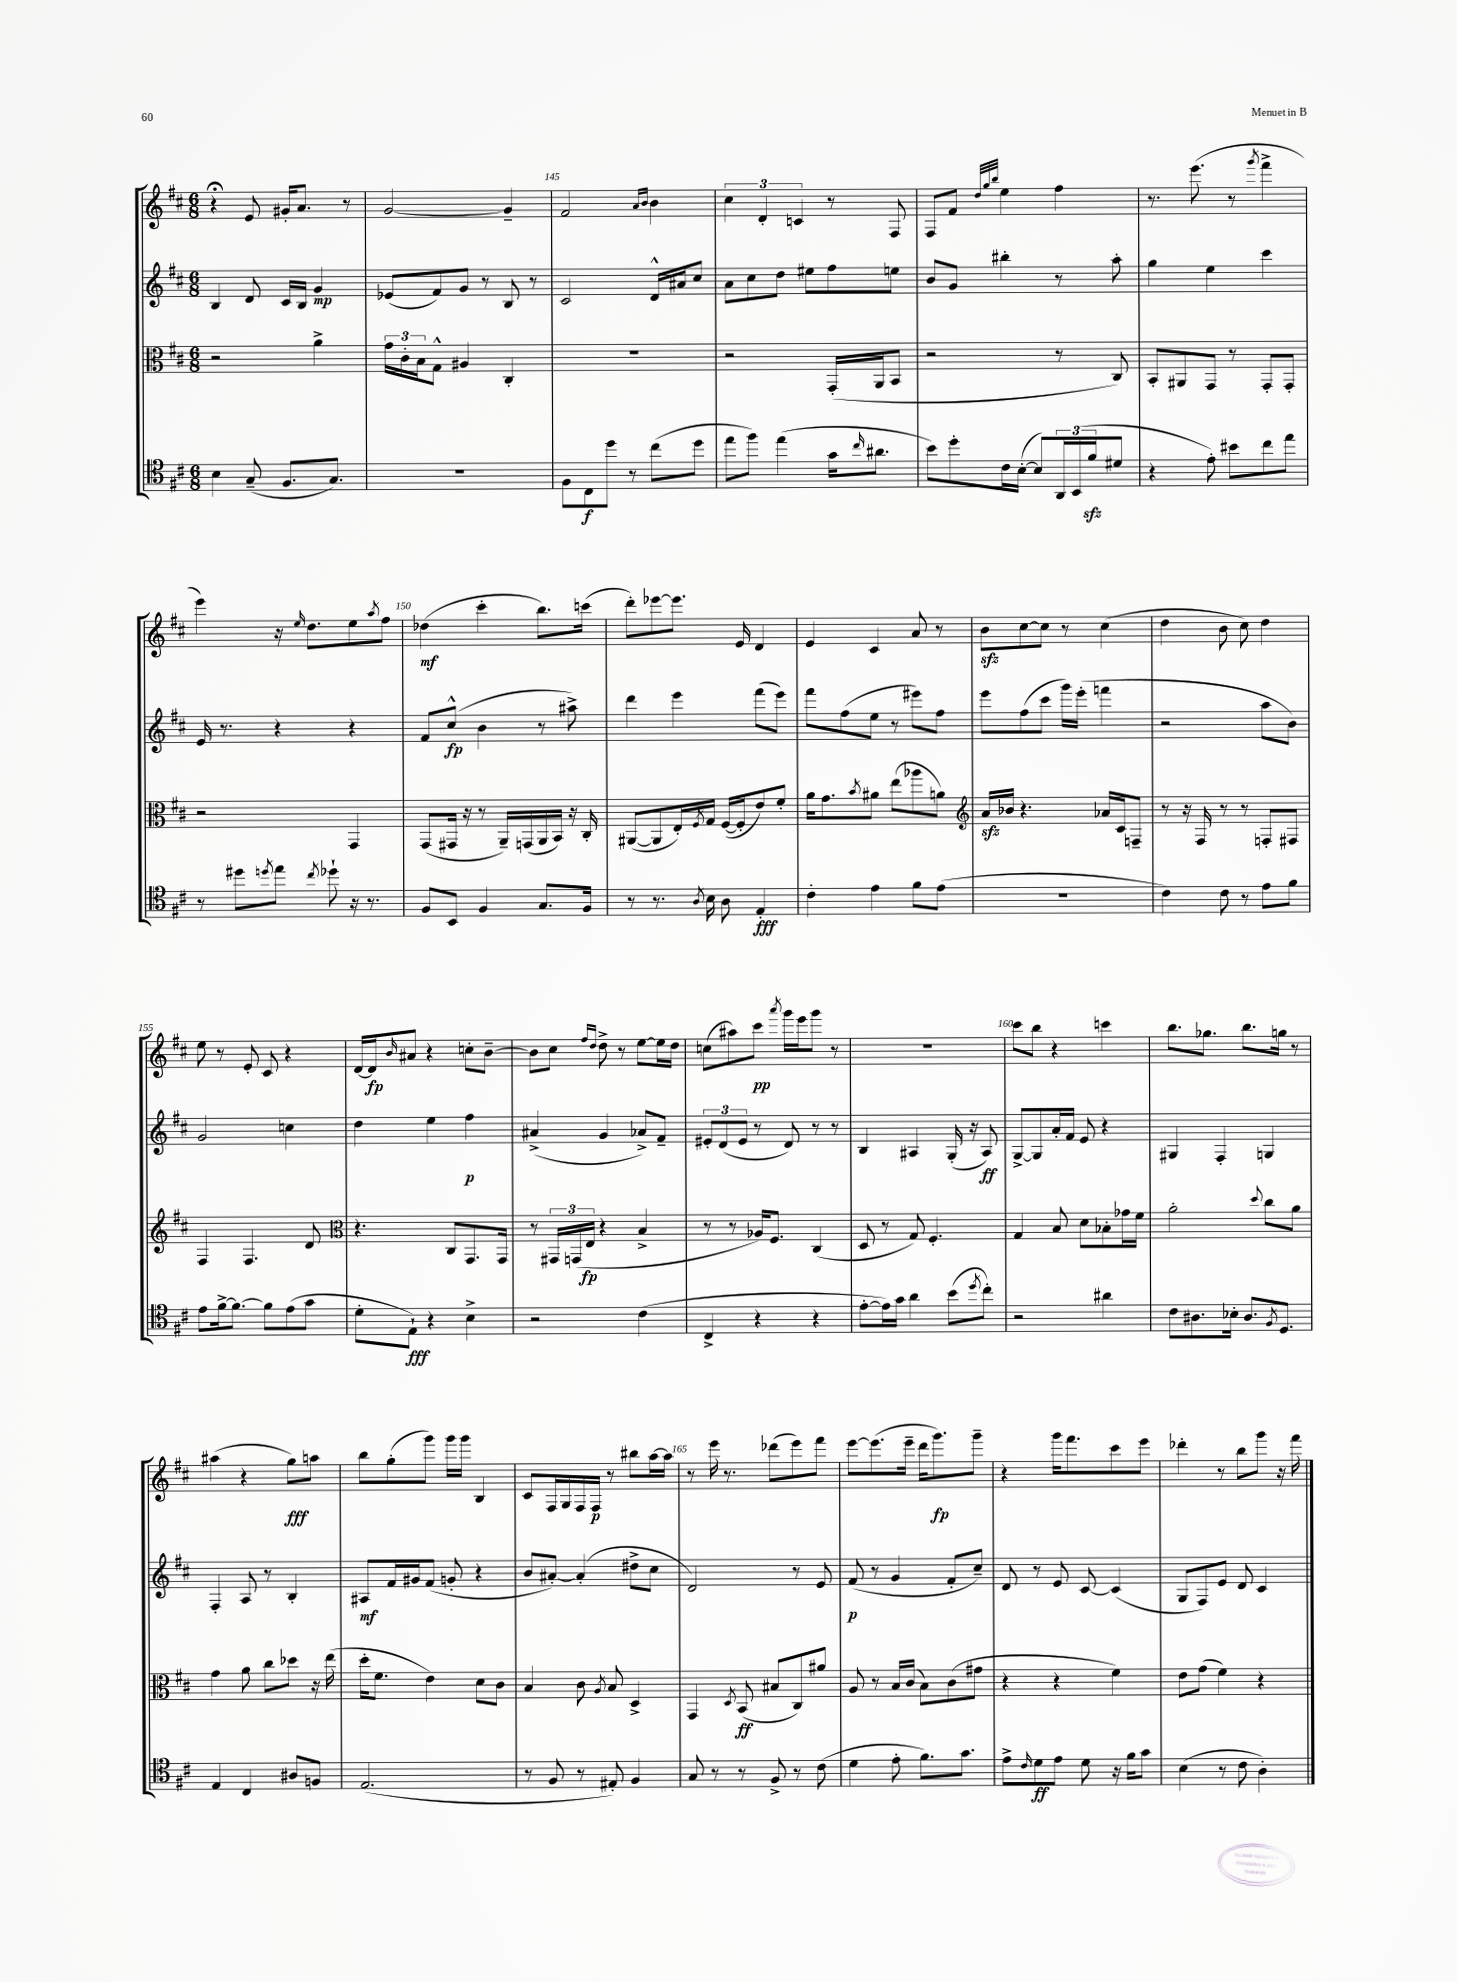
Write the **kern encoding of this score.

**kern	**kern	**kern	**kern
*staff4	*staff3	*staff2	*staff1
*clefC4	*clefC3	*clefG2	*clefG2
*k[f#c#]	*k[f#c#]	*k[f#c#]	*k[f#c#]
*M6/8	*M6/8	*M6/8	*M6/8
4B	2r	4B	4r;
(8G~	.	8d	8e
8.F#	.	16c#	16g#'
.	.	16B	8.a
.	4a^	4g	.
8.G)	.	.	.
.	.	.	8r
=	=	=	=
2.r	24g	(8e-	[2g
.	24c#'	.	.
.	24B	.	.
.	8G^^	8f#)	.
.	4A#	8g	.
.	.	8r	.
.	4C#'	8B	4g~]
.	.	8r	.
=	=	=	=
8F#	2.r	2c#	2f#
8C#	.	.	.
8dd	.	.	.
8r	.	.	.
.	.	.	16qqa
.	.	.	16qqb
(8cc#	.	16d^^	4b
.	.	16a#	.
8dd	.	8cc#	.
=	=	=	=
8ee	2r	8a	6cc#
8ff#)	.	8cc#	.
.	.	.	6d'
(4ee	.	8dd	.
.	.	.	6c
.	.	8ee#	.
16g	(16GG'	8ff#	8r
16qqcc#	.	.	.
8.a#	16AA	.	.
.	8BB	8ee	8F#
=	=	=	=
8b)	2r	8b	8F#
8dd'	.	8g	8f#
.	.	.	32qqdd
.	.	.	32qqgg
.	.	.	32qqbb
16c#	.	4bb#'	4ee
([16B'	.	.	.
8B])	.	.	.
24AA	8r	8r	4ff#
(24BB	.	.	.
24f#	.	.	.
8d#	8C#)	8aa'	.
=	=	=	=
4r	8BB'	4gg	8.r
.	8AA#	.	.
.	.	.	(8.eee
8e')	8GG	4ee	.
8b#	8r	.	8r
.	.	.	8qggg
8cc#	8GG'	4ccc#	4fff#^
8ee	8GG'	.	.
=	=	=	=
8r	2r	16e	4eee)
.	.	8.r	.
8dd#	.	.	.
8qdd	.	.	.
8ee	.	4r	16r
.	.	.	16qqee
.	.	.	8.dd
8qcc#	.	.	.
8dd-`	.	.	.
16r	4GG	4r	8ee
8.r	.	.	.
.	.	.	8qaa
.	.	.	8ff#
=	=	=	=
8F#	(8GG	8f#	(4dd-
8BB	16GG#	(8cc#^^	.
.	16r	.	.
4F#	8r	4b	4ccc#'
.	16AA~)	.	.
.	(16GG	.	.
8.G	16AA	8r	8.bb)
.	16BB)	.	.
.	16r	8aa#^)	.
16F#	16C#'	.	(16ccc
=	=	=	=
8r	([8AA#	4ddd	8ddd')
8.r	8AA#]	.	[8eee-
.	16E')	4eee	8.eee-]
8qA	8qF#	.	.
16B	16G	.	.
8A	([16F#	.	.
.	16F#']	.	16e
4E'	8e)	(8fff#	4d
.	8f#'	8eee)	.
=	=	=	=
4c#'	16a	8fff#	4e
.	8.g	.	.
.	.	(8ff#	.
.	8qb	.	.
4e	8a#	8ee	4c#
.	(8ee	8r	.
8f#	8aa-	8eee#)	8a
(8e	8a)	8ff#	8r
=	=	=	=
*	*clefG2	*	*
2.r	16a	8eee	8b
.	16b-	.	.
.	4.r	(8ff#	[8cc#
.	.	8ccc#	8cc#]
.	.	16ggg)	8r
.	.	(16eee'	.
.	16a-	4fff	(4cc#
.	16c#	.	.
.	8F~	.	.
=	=	=	=
4c#)	8r	2r	4dd
.	16r	.	.
.	16F#	.	.
8c#	8r	.	8b
8r	8r	.	8cc#)
8e	8F'	8aa	4dd
8f#	8F#	8b)	.
=	=	=	=
8e	4F#	2g	8ee
[16f#^	.	.	8r
8.f#_	.	.	.
.	4.F#	.	8e'
8f#]	.	.	8c#
(8e	.	4cc	4r
8g	8d	.	.
=	=	=	=
*	*clefC3	*	*
8d'	4.r	4dd	[16d
.	.	.	16d]
.	.	.	16qqb
8E`)	.	.	8a#
4r	.	4ee	4r
.	8C#	.	.
4B^	8.GG	4ff#	8cc'
.	.	.	[8b~
.	16GG	.	.
=	=	=	=
2r	8r	(4a#^	8b]
.	24GG#	.	8cc#
.	(24GG	.	.
.	24E	.	.
.	.	.	16qqff#
.	.	.	16qqdd
.	4r	4g	8dd^
.	.	.	8r
(4c#	4B^	8a-^)	[8ee
.	.	8f#~	16ee]
.	.	.	16dd
=	=	=	=
4C#^	8r	12e#'	(8cc
.	.	(12d	.
.	8r	.	8aa#)
.	.	12e#	.
4r	16A-)	8r	8ccc#
.	8.F#	.	.
.	.	.	8qaaa
.	.	8d)	16ggg
.	.	.	16eee
4r	(4C#	8r	8ggg
.	.	8r	8r
=	=	=	=
[8e'	8D	4B	2.r
16e])	8r	.	.
16g	.	.	.
4a	8G)	4A#	.
.	4.F#'	.	.
(8b	.	(16G'	.
.	.	16r	.
8qdd	.	.	.
8cc#')	.	8A#)	.
=	=	=	=
2r	4G	[8G^	8ccc#
.	.	8G]	8bb
.	8B	16a'	4r
.	.	16f#	.
.	8d	8e	.
4a#	8B-'	4r	4ccc
.	16g-	.	.
.	16f#	.	.
=	=	=	=
8c#	2a'	4G#	8.bb
8.A#	.	.	.
.	.	.	8.gg-
.	.	4F#'	.
16B-'	.	.	.
8.A#	.	.	8.bb
.	8qqdd	.	.
.	8cc#	4G	.
8qF#	.	.	.
8.D	.	.	16gg
.	8a	.	8r
=	=	=	=
4E	4g	4F#'	(4aa#
4C#	8a	8A	4r
.	8cc#	8r	.
8A#	8dd-	4B'	8gg)
8F	16r	.	8aa
.	(16ee	.	.
=	=	=	=
(2.E	16dd'	8A#	8bb
.	8.f#	.	.
.	.	16f#	(8gg'
.	.	16g#	.
.	4e)	(8f#	8ggg)
.	.	8g'	16ggg
.	.	.	16ggg
.	8d	4r	4B
.	8c#	.	.
=	=	=	=
8r	4B	8b	8c#
8F#	.	[8a#')	16F#
.	.	.	16G
8r	8c#	(4a#']	16F#
.	.	.	16F#
.	8qA	.	.
8E#')	8B	.	8r
4F#	4D^	8dd#^	8bb#
.	.	8cc#	[16aa
.	.	.	16aa]
=	=	=	=
8G	4GG	2d)	8r
8r	.	.	16eee
.	.	.	8.r
.	8qD	.	.
8r	(8BB	.	.
8F#^	8B#	.	(8ddd-
8r	8C#)	8r	8eee)
(8c#	8a#	8e	8fff#
=	=	=	=
4d	8A	(8f#	[8eee
.	8r	8r	(8.eee]
8e'	16B	4g	.
.	(16c#	.	16eee~
8.f#)	8B)	.	16ddd
.	.	.	8.ggg)
.	(8c#	8f#'	.
8.g	.	.	.
.	8g#	8cc#~)	8ggg~
=	=	=	=
8e^	4r	8d	4r
16qqc#	.	.	.
8d	.	8r	.
8e	4r	8e	16ggg
.	.	.	8.fff#
8d	.	[8c#	.
16r	4f#)	(4c#]	8ccc#
16f#	.	.	.
8g	.	.	8eee
=	=	=	=
(4B	8e	8G	4ddd-'
.	(8g	8F#)	.
8r	4f#)	8e	8r
8c#	.	8d	8bb
4A')	4r	4c#	8ggg
.	.	.	16r
.	.	.	16fff#
==	==	==	==
*-	*-	*-	*-
